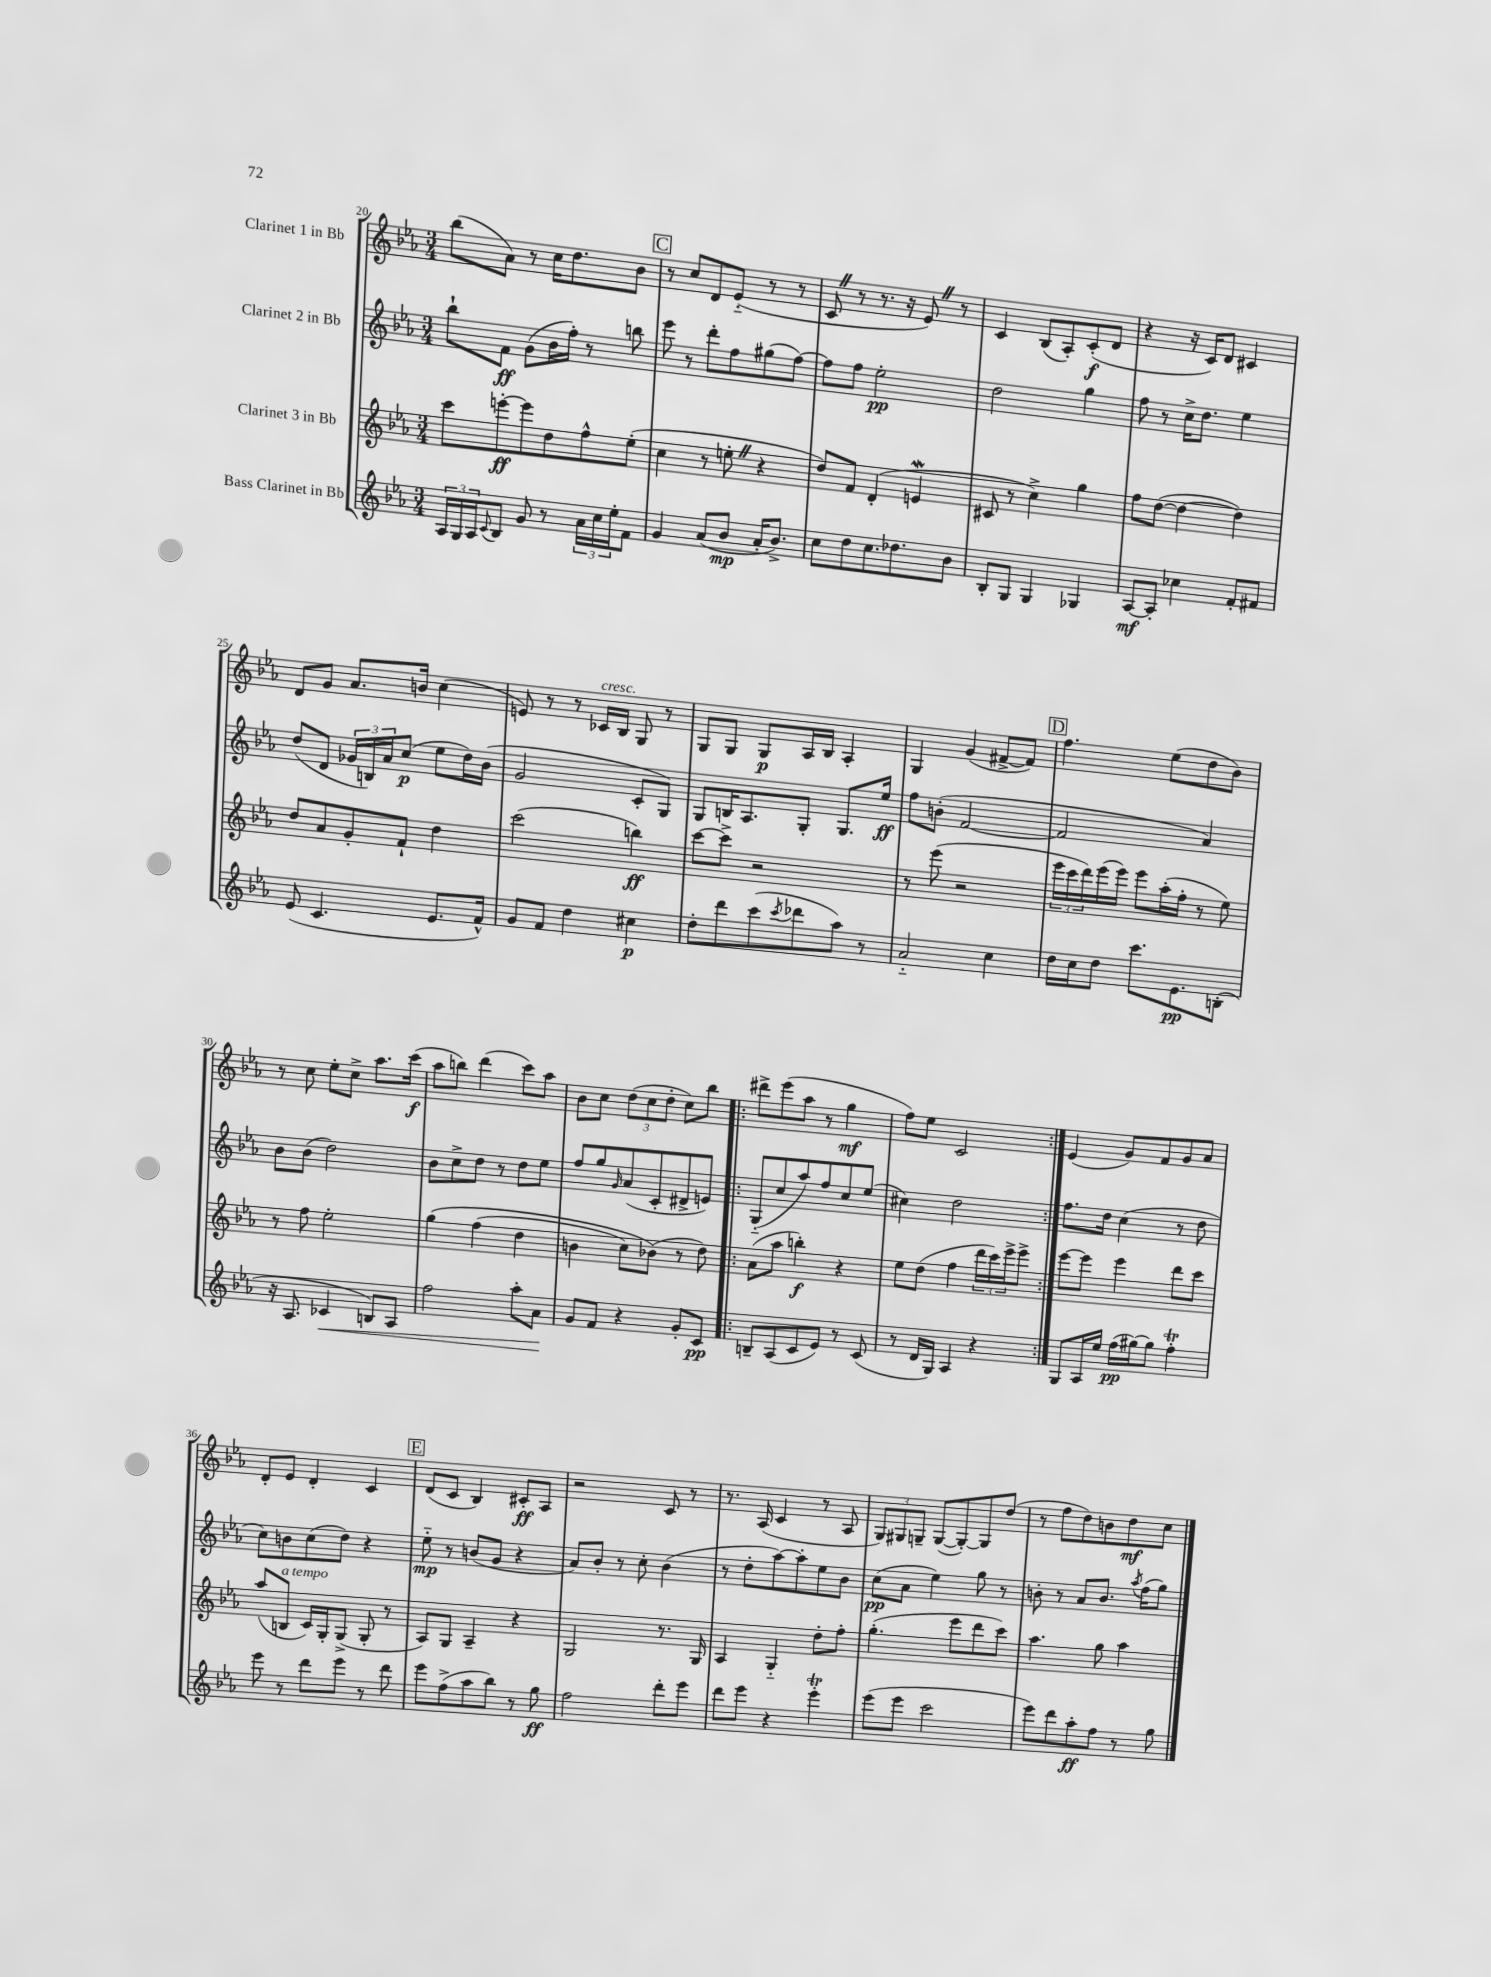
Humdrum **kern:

**kern	**kern	**kern	**kern
*staff4	*staff3	*staff2	*staff1
*clefG2	*clefG2	*clefG2	*clefG2
*k[b-e-a-]	*k[b-e-a-]	*k[b-e-a-]	*k[b-e-a-]
*M3/4	*M3/4	*M3/4	*M3/4
24A-	8ccc	8bb-`	(8bb-
24G	.	.	.
24A-	.	.	.
8qqc	.	.	.
8B-	[8eee'	8f	8a-)
8g	8eee]	(8g	8r
8r	8dd	16b-	16cc
.	.	16ff')	8.dd
24a-	8ff^^	8r	.
24cc	.	.	.
24ee-'	.	.	.
8f	(8ee-'	8bb	8b-
=	=	=	=
4g	4cc	8eee-	8r
.	.	8r	8cc
(8a-	8r	8ddd'	8d
8b-	8ee'	8ff	(8e-'~
16a-'	4r	(8gg#	8r
8.b-^)	.	.	.
.	.	[8ff)	8r
=	=	=	=
8cc	8dd)	8ff]	8c
8dd	8f	8ff	8r
8.cc	(4d'	2ee-'	8.r
8.dd-	.	.	16r
.	4e	.	8e-)
8b-	.	.	8r
=	=	=	=
8B-'	8c#	2dd	4c
8G	8r	.	.
4G	4cc^)	.	(8B-
.	.	.	8A-')
4G-	4gg	4gg	(8c'
.	.	.	8d
=	=	=	=
[8A-	8ff	8ff	4r
8A-']	([8dd	8r	.
4cc-	4dd_	16cc^	16r
.	.	8.dd	16c)
.	.	.	8d
8f'	4dd])	4ee-	4c#
8f#	.	.	.
=	=	=	=
(8e-	8dd	(8dd	8d
4.c	8a-	8d	8g
.	8g'	24g-	8.a-
.	.	24B)	.
.	.	24a-	.
.	8f`	(8cc	.
.	.	.	16b
8.e-	4dd	8ee-	(4cc
.	.	16dd)	.
16f^^)	.	(16b-	.
=	=	=	=
8g	(2ccc	2g	8e)
8f	.	.	8r
4dd	.	.	8r
.	.	.	16c-
.	.	.	16B-
4cc#	4bb)	8c'	8G
.	.	8G)	8r
=	=	=	=
8dd'	[8ccc	8G	8G
8ddd	8ccc^]	16B	8G
.	.	8.A-	.
(8ccc	2r	.	8G
8qccc	.	.	.
8ddd-	.	8G'	16A-
.	.	.	16B-
8aa-)	.	8.G	4A-'
8r	.	.	.
.	.	16ee-	.
=	=	=	=
2a-'~	8r	8ff	4G
.	(8eee-	(8b'	.
.	2r	[2f	(4g
4cc	.	.	[8f#^
.	.	.	8f#])
=	=	=	=
16dd	24eee-	2f]	4.ff
.	24ccc	.	.
16cc	.	.	.
.	24ddd)	.	.
8dd	(16eee-	.	.
.	16eee-)	.	.
8.ccc	8eee-	.	.
.	(16aa-'	.	(8ee-
8.e-	16ff'	.	.
.	8r	4a-)	8dd
(8B'	8ee-)	.	8b-)
=	=	=	=
16r	8r	8b-	8r
8.A-	.	.	.
.	8ff	(8b-	8cc
4c-	2ee-'	2dd)	8ee-'
.	.	.	8cc^
8B)	.	.	8.aa-
8A-	.	.	.
.	.	.	(16ccc
=	=	=	=
2ff	&(4gg	8b-	8aa-
.	.	8cc^	8bb)
.	(4ff	8dd	(4ddd
.	.	8r	.
8aa-'	4dd	8dd	8ccc)
8a-	.	8ee-	8aa-
=	=	=	=
8g	4b	8ff	8b-
8f	.	8gg	8cc
.	.	16qqg	.
4r	8cc)	(8a-	(12dd
.	.	.	12cc
.	(8b-&)	8c'	.
.	.	.	12dd'
8g'	8r	8d#^	8cc)
8c	8dd)	8e)	8bb-
=!|:	=!|:	=!|:	=!|:
8B~	(8a-	(8G'~	8ddd#^
(8A-	8aa-	8cc	(8eee-
8c	4bb')	8aa-)	8aa-
8e-)	.	8ff	8r
8r	4r	8cc	4gg
(8c	.	(8ee-	.
=	=	=	=
8r	8ee-	4cc#)	8ff)
16d	(8dd	.	8ee-
16G)	.	.	.
4A-	4ff	2dd	2c
4r	24ddd	.	.
.	24ccc)	.	.
.	24eee-^	.	.
.	8eee-^	.	.
=:|!	=:|!	=:|!	=:|!
8G	[8eee-	8.ff	(4e-
16A-	8eee-]	.	.
16ee-	.	16dd	.
(16ff	4eee-	(4cc	8g)
[16gg#)	.	.	.
8gg#]	.	.	8f
4ff'	8ddd	8r	8g
.	8ccc	8dd	8a-
=	=	=	=
8eee-	(8aa-	8cc)	8d'
8r	8B	8b	8e-
8ddd	16c)	(8cc	4d'
.	16G'	.	.
8eee-	(8G^	8dd)	.
8r	8G'	4r	4c
8ddd	8r	.	.
=	=	=	=
8eee-	8A-)	8ee-'~	(8d
(8ff^	8G	8r	8c
8aa-	4A-~	(8b	4B-)
8bb-)	.	8g	.
8r	4r	4r	8c#'
8gg	.	.	8A-
=	=	=	=
2ff	2G	8a-)	2r
.	.	8b-'	.
.	.	8r	.
.	.	8cc'	.
8ddd'	8.r	(4b-	8c
8eee-	.	.	8r
.	16G	.	.
=	=	=	=
8ddd	4A-	8r	8.r
8eee-	.	8dd'	.
.	.	.	(16A-
4r	4G'~	[8aa-)	4c
.	.	8aa-']	.
4eee-'	8dd'	8ee-	8r
.	8ff'	8b-	8A-
=	=	=	=
(8eee-	(4.gg'	(8cc	12G)
.	.	.	12G#
8eee-	.	8a-	.
.	.	.	12G~
2ccc	.	4ee-)	([8G
.	8eee-	.	8G'_)
.	8ddd	8gg	8G]
.	8ccc)	8r	(8dd
=	=	=	=
8eee-)	4.aa-	8b'	8r
8ddd	.	8r	8ff
8aa-'	.	8a-	8dd)
8ff	8gg	8.b	8b
8r	4aa-	.	8dd
.	.	8qaa-	.
.	.	(16ff	.
8gg	.	8gg)	8cc
==	==	==	==
*-	*-	*-	*-
